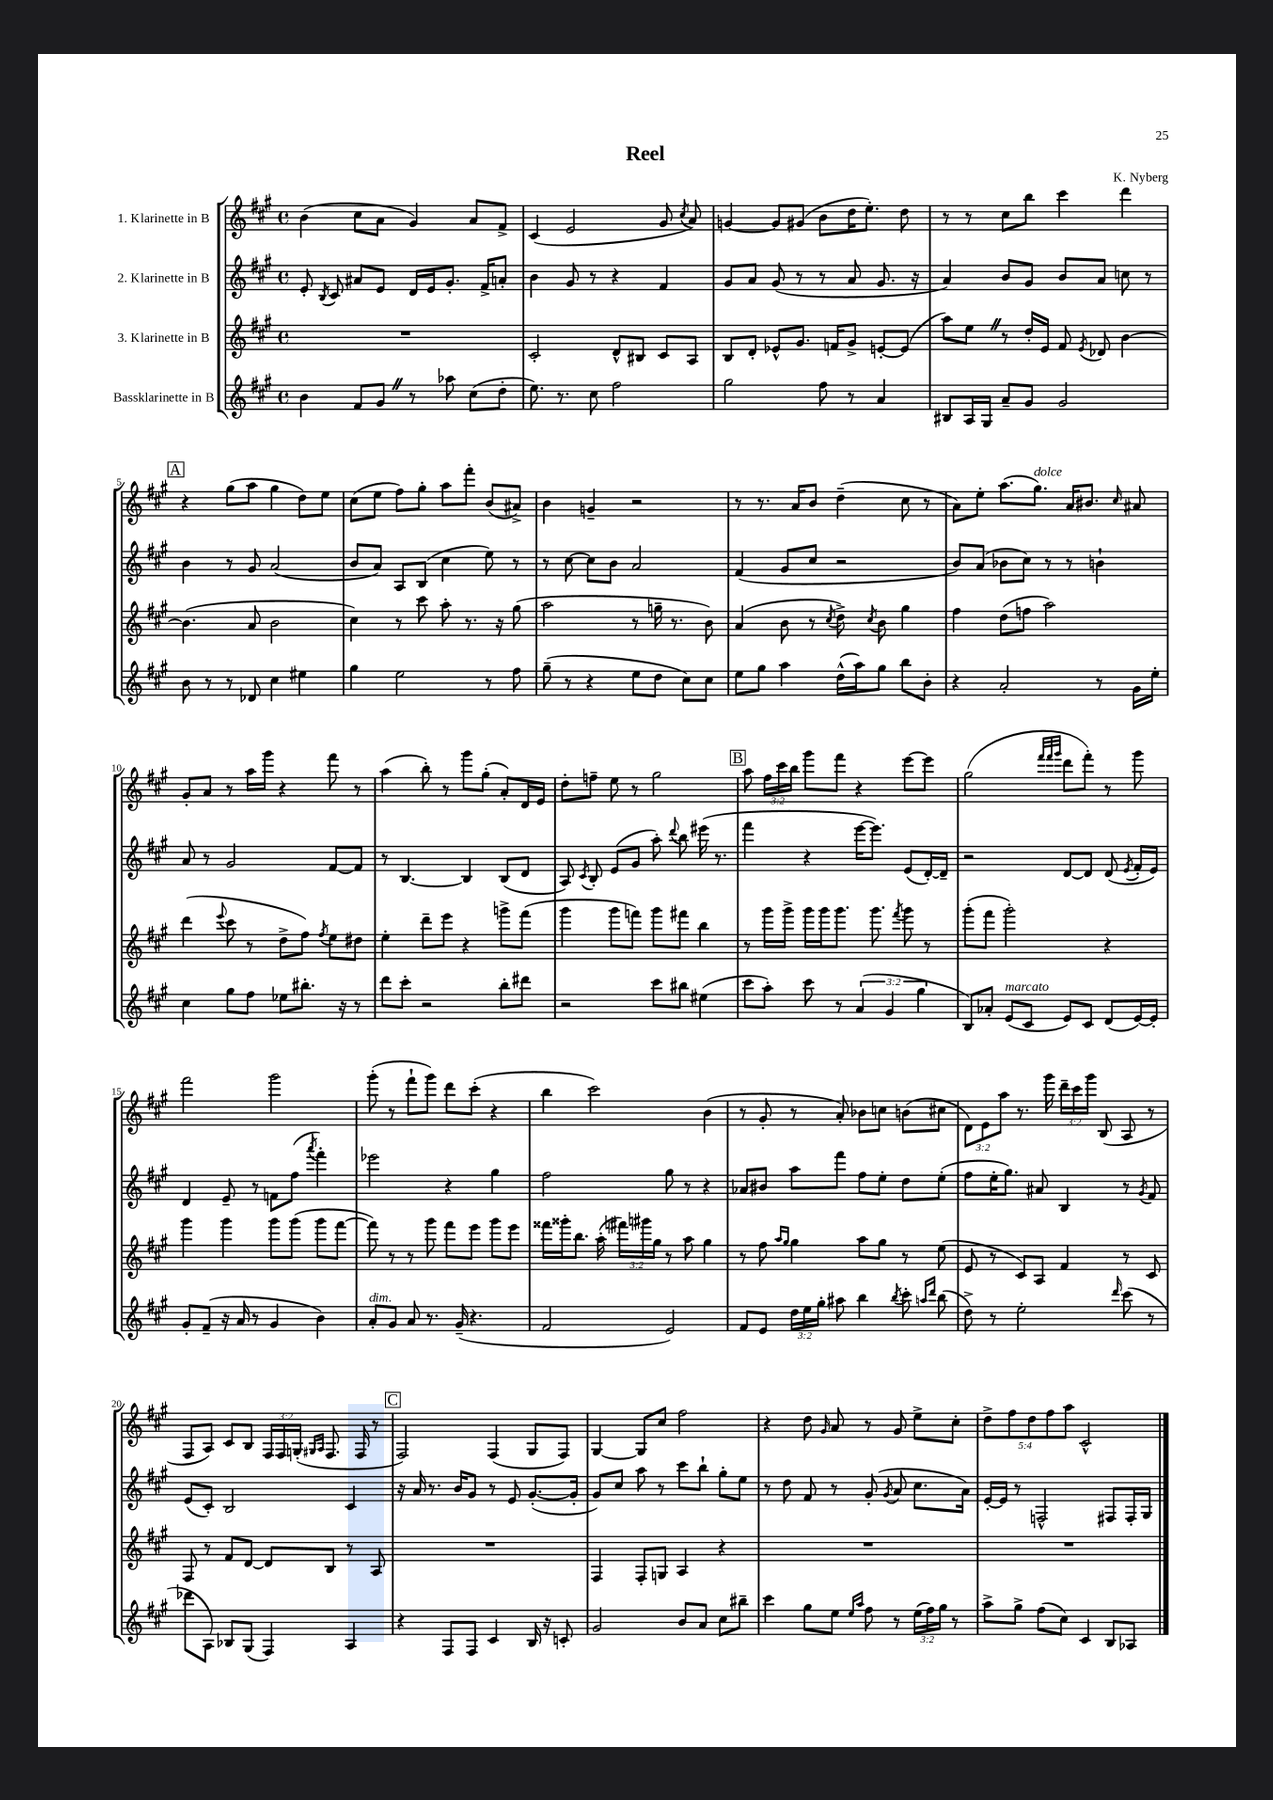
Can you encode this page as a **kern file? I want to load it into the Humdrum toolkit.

**kern	**kern	**kern	**kern
*part4	*part3	*part2	*part1
*staff4	*staff3	*staff2	*staff1
*I"Bassklarinette in B	*I"3. Klarinette in B	*I"2. Klarinette in B	*I"1. Klarinette in B
*clefG2	*clefG2	*clefG2	*clefG2
*k[f#c#g#]	*k[f#c#g#]	*k[f#c#g#]	*k[f#c#g#]
*M4/4	*M4/4	*M4/4	*M4/4
*met(c)	*met(c)	*met(c)	*met(c)
=1	=1	=1	=1
4b\	1r	8e'/	(4b\
.	.	8qB/	.
.	.	8c#/	.
8f#/L	.	8a#X/L	8cc#\L
8g#Z/J	.	8e/J	8a\J
8r	.	16d/LL	4g#/)
.	.	16e/J	.
8aa-X\	.	8.g#'/J	.
(8cc#\L	.	.	8a/L
.	.	16f#^/KL	.
8dd'\J	.	8an'/J	8f#^/J
=2	=2	=2	=2
8.ee\)	2c#'/	4b\	(4c#/
8.r	.	.	.
.	.	8g#/	2e/
8cc#\	.	8r	.
2ff#\	8d^^/L	4r	.
.	8B#X/J	.	.
.	8c#/L	4f#/	8g#/
.	.	.	8qcc#/
.	8A/J	.	8a/)
=3	=3	=3	=3
2gg#\	8B/L	8g#/L	[4gn/
.	8d'/J	8a/J	.
.	8e-X^^/L	(8g#/	8g/L]
.	8.g#/J	8r	(8g#X/J
8ff#\	.	8r	8b\L
.	16fn/KL	.	.
8r	8g#^/J	8a/	16dd\K
.	.	.	8.ee'\J)
4a/	[8en'/L	8.g#/	.
.	(8e/J]	.	8dd\
.	.	16r	.
=4	=4	=4	=4
8B#X/L	8aa\L)	4a/)	8r
16A/L	8eeZ\J	.	8r
16G#/JJ	.	.	.
8a~/L	8r	8b/L	8cc#\L
8g#/J	16dd'/LL	8g#/J	8bb\J
.	16e/JJ	.	.
2g#/	8f#/	8b/L	4ccc#\
.	8qe/	.	.
.	8d-X/	8a/J	.
.	[4b\	8ccn\	4ddd\
.	.	8r	.
!!LO:LB:g=z
!!LO:REH:place=s1:t=A
=5	=5	=5	=5
8b\	(4.b\]	4b\	4r
8r	.	.	.
8r	.	8r	(8gg#\L
8d-X/	8a/	8g#/	8aa\J
4cc#\	2b\	(2a/	4gg#\
4ee#X\	.	.	8dd\L)
.	.	.	8ee\J
=6	=6	=6	=6
4gg#\	4cc#\)	8b/L	(8cc#\L
.	.	8a/J)	8ee\J
2ee\	8r	8A/L	8ff#\L)
.	8ccc#\	(8B/J	8gg#'\J
.	8aa'\	4cc#\	8aa\L
.	8.r	.	8fff#'\J
8r	.	8ee\)	(8b/L
.	16r	.	.
8ff#\	(8gg#\	8r	8a#X^/J)
=7	=7	=7	=7
(8gg#~\	2aa\	8r	4b\
8r	.	[8cc#\	.
4r	.	8cc#\L]	4gn~/
.	.	8b\J	.
8ee\L	8r	2a/	2r
8dd\J	16ggn~\	.	.
.	8.r	.	.
8cc#\L)	.	.	.
8cc#\J	8b\)	.	.
=8	=8	=8	=8
8ee\L	(4a/	(4f#/	8r
8gg#\J	.	.	8.r
4aa\	8b\	8g#/L	.
.	.	.	16a/KL
.	8r	8cc#/J	8b/J
.	8qcc#/	.	.
(16dd^^\LL	8dd^\)	2r	(4dd~\
16aa\J)	.	.	.
.	8qcc#/	.	.
8gg#\J	8b\	.	.
8bb\L	4gg#\	.	8cc#\
8b'\J	.	.	8r
=9	=9	=9	=9
4r	4ff#\	8b/L)	8a\L)
.	.	(8a/J	8ee'\J
2a'/	(8dd\L	8b-X\L	(8.aa\L
.	8ffn\J	8cc#\J)	.
!	!	!	!LO:TX:a:i:t=dolce
.	.	.	8.gg#\J)
.	2aa\)	8r	.
.	.	8r	16a/KL
.	.	.	8.b#X/J
8r	.	4bn`\	.
.	.	.	16qqcc#/
16g#\LL	.	.	8a#X/
16ee'\JJ	.	.	.
!!LO:LB:g=z
=10	=10	=10	=10
4cc#\	(4ddd\	8a/	8g#'/L
.	.	8r	8a/J
.	8qqeee/	.	.
8gg#\L	8ccc#\	2g#/	8r
8ff#\J	8r	.	16aa\LL
.	.	.	16ggg#\JJ
8ee-X\L	8dd^\L	.	4r
8.bb#X'\J	8ff#\J)	.	.
.	8qff#/	.	.
.	8ee\L	[8f#/L	8fff#\
16r	.	.	.
8r	8dd#X\J	8f#/J]	8r
=11	=11	=11	=11
8ddd\L	4ee'\	8r	(4aa\
8ccc#'\J	.	[4.B/	.
2r	8ddd~\L	.	8bb'\)
.	8eee\J	.	8r
.	4r	4B/]	8ggg#\L
.	.	.	(8gg#'\J
8bb'\L	8gggn^\L	(8B/L	8a'/L)
8ddd#X\J	(8fff#\J	8d/J	16d/L
.	.	.	16e/JJ
=12	=12	=12	=12
2r	4ggg#\	8A/)	8dd'\L
.	.	8qc#/	.
.	.	8B'/	8ffn~\J
.	8ggg#\L	(8e/L	8ee\
.	8fffn\J)	8g#/J	8r
8ccc#\L	8ggg#\L	8aa'\)	2gg#\
.	.	8qqddd/	.
8bb#X\J	8fff#X\J	8bb\	.
(4ee#X\	4bb\	(16eee#X\	.
.	.	8.r	.
!!LO:REH:place=s1:t=B
=13	=13	=13	=13
8ccc#\L	8r	4fff#\	8aa\
8aa'\J)	16ggg#\LL	.	24ff#\LL
.	.	.	24ccc#\
.	16ggg#^\JJ	.	.
.	.	.	24bb\JJ
8ccc#\	16ggg#\LL	4r	8ggg#\L
.	16ggg#\J	.	.
8r	8.ggg#\J	.	8fff#\J
(6a/	.	[16eee\KL	4r
.	8.ggg#\	8.eee\J])	.
6g#/	.	.	.
.	8qfff#/	.	.
.	8ggg#\	(8e/L	[8eee\L
6gg#\	.	.	.
.	8r	[16d'/L)	8eee\J]
.	.	16d~/JJ]	.
=14	=14	=14	=14
8B/L)	(8ggg#'\L	2r	(2gg#\
8a-X'/J	8fff#\J	.	.
!LO:TX:a:i:t=marcato	!	!	!
(8e/L	2ggg#'\)	.	.
8c#/J	.	.	.
.	.	.	32qqfff#/LLL
.	.	.	32qqfff#/
.	.	.	32qqggg#/JJJ
8e/L)	.	[8d/L	8ddd\L
8c#/J	.	8d/J]	8fff#'\J)
(8d/L	4r	(8d/	8r
.	.	8qe/	.
[16e/L)	.	16f#'/LL	8ggg#\
16e'/JJ]	.	16e/JJ)	.
!!LO:LB:g=z
=15	=15	=15	=15
8g#'/L	4ggg#\	4d/	2fff#\
(8f#~/J	.	.	.
16r	4ggg#\	8e~/	.
16a/	.	.	.
8r	.	8r	.
4g#/	8ggg#\L	8fn\L	2ggg#\
.	(8ggg#\J	(8ff#\J	.
.	.	8qaaa/	.
4b\)	8ggg#\L	4fff#'\)	.
.	[8fff#\J	.	.
=16	=16	=16	=16
!LO:TX:a:i:t=dim.	!	!	!
8a'/L	8fff#\])	2eee-X\	(8ggg#'\
8g#/J	8r	.	8r
8a/	8r	.	8fff#`\L
8.r	8ggg#\	.	8ggg#\J)
.	8fff#\L	4r	8ddd\L
(16g#~/	.	.	.
4.r	8eee\J	.	(8ccc#'\J
.	8ggg#\L	4gg#\	4r
.	8eee\J	.	.
=17	=17	=17	=17
2f#/	16fff##X\LL	2ff#\	4bb\
.	16ggg##X'\J	.	.
.	8.bb\J	.	.
.	.	.	2ccc#\)
.	(16aa'\	.	.
.	24fff#X\LL)	.	.
.	24ggg#X\	.	.
.	24gg#\JJ	.	.
2e/)	8r	8gg#\	.
.	8aa\	8r	.
.	4gg#\	4r	(4b\
=18	=18	=18	=18
8f#/L	8r	8a-X/L	8r
8e/J	8ff#\	8b#X/J	8g#'/
.	16qqaa/LL	.	.
.	16qqgg#/JJ	.	.
24dd\LL	4gg#\	8aa\L	8r
24ee\	.	.	.
24gg#'\JJ	.	.	.
8aa#X\	.	8fff#\J	8a'/)
4bb\	8aa\L	8ff#\L	8b-X\L
.	8gg#\J	8ee'\J	8ccn\J
8qbb/	.	.	.
8ccc#'\	8r	8dd\L	(8bn\L
16qqaan/LL	.	.	.
16qqddd/JJ	.	.	.
(8bb\	(8ee\	(8ee'\J	8cc#X\J
=19	=19	=19	=19
8dd^\)	8e/	8ff#\L	12d\L)
.	.	.	12e\
8r	8r	16ee'\K	.
.	.	.	12aa\J
.	.	8.gg#\J)	.
2ee'\	8c#/L)	.	8.r
.	8A/J	8a#X/	.
.	.	.	16ggg#\
.	4f#/	4B/	24ddd~\LL
.	.	.	24ccc#\
.	.	.	24ggg#\JJ
.	.	.	(8B/
16qqddd/	.	.	.
(8ccc#\	8r	8r	8A/
.	.	8qg#/	.
8r	8c#/	8f#/	8r
!!LO:LB:g=z
=20	=20	=20	=20
8ddd-X\L	8F#/	(8e/L	8F#/L
8A\J)	8r	8c#'/J)	8A/J)
8B-X/L	8f#/L	2B/	8c#/L
(8G#/J	[8d/J	.	8B/J
4F#/)	8d/L]	.	24F#/LL
.	.	.	24F#/
.	.	.	(24Gn'/JJ
.	.	.	16qqG#X/LL
.	.	.	16qqA/JJ
.	8B/J	.	8.F#/
4A/	8r	4c#/	.
.	.	.	16F#/
.	8A/	.	8r
!!LO:REH:place=s1:t=C
=21	=21	=21	=21
4r	1r	16r	2F#/)
.	.	16a/	.
.	.	8.r	.
8F#/L	.	.	.
.	.	16b/KL	.
8F#/J	.	8g#/J	.
4c#/	.	8r	(4F#/
.	.	8e/	.
16B/	.	([8.g#'/L	8G#/L
16r	.	.	.
8cn'/	.	.	8F#/J)
.	.	16g#'/Jk]	.
=22	=22	=22	=22
2g#/	4F#/	8g#/L)	[4G#/
.	.	8cc#/J	.
.	8F#'/L	8aa\	8G#/L]
.	8Gn/J	8r	8cc#/J
8b/L	4A/	8ccc#\L	2ff#\
8a/J	.	8bb`\J	.
8cc#\L	4r	8gg#'\L	.
8bb#X~\J	.	8ee\J	.
=23	=23	=23	=23
4ccc#\	1r	8r	4r
.	.	8dd\	.
8gg#\L	.	8f#/	8dd\
.	.	.	16qqg#/
8ee\J	.	8r	8a/
16qqee/LL	.	.	.
16qqaa/JJ	.	.	.
8ff#\	.	(8g#'/	8r
.	.	8qg#/	.
8r	.	8a/	8g#/
(24ee\LL	.	8.cc#\L	8ee^\L
24ff#\)	.	.	.
24gg#\JJ	.	.	.
8r	.	.	8cc#'\J
.	.	16a\Jk)	.
=24	=24	=24	=24
8aa^\L	1r	[16e'/LL	10dd^\L
.	.	16e/JJ]	.
.	.	.	10ff#\
8gg#^\J	.	8r	.
.	.	.	10dd\
(8ff#\L	.	2Fn^^/	.
.	.	.	10ff#\
8cc#\J)	.	.	.
.	.	.	10aa\J
4c#/	.	.	2c#^^/
8B/L	.	8F#X/L	.
8A-X/J	.	16F#'/L	.
.	.	16G#/JJ	.
==	==	==	==
*-	*-	*-	*-
